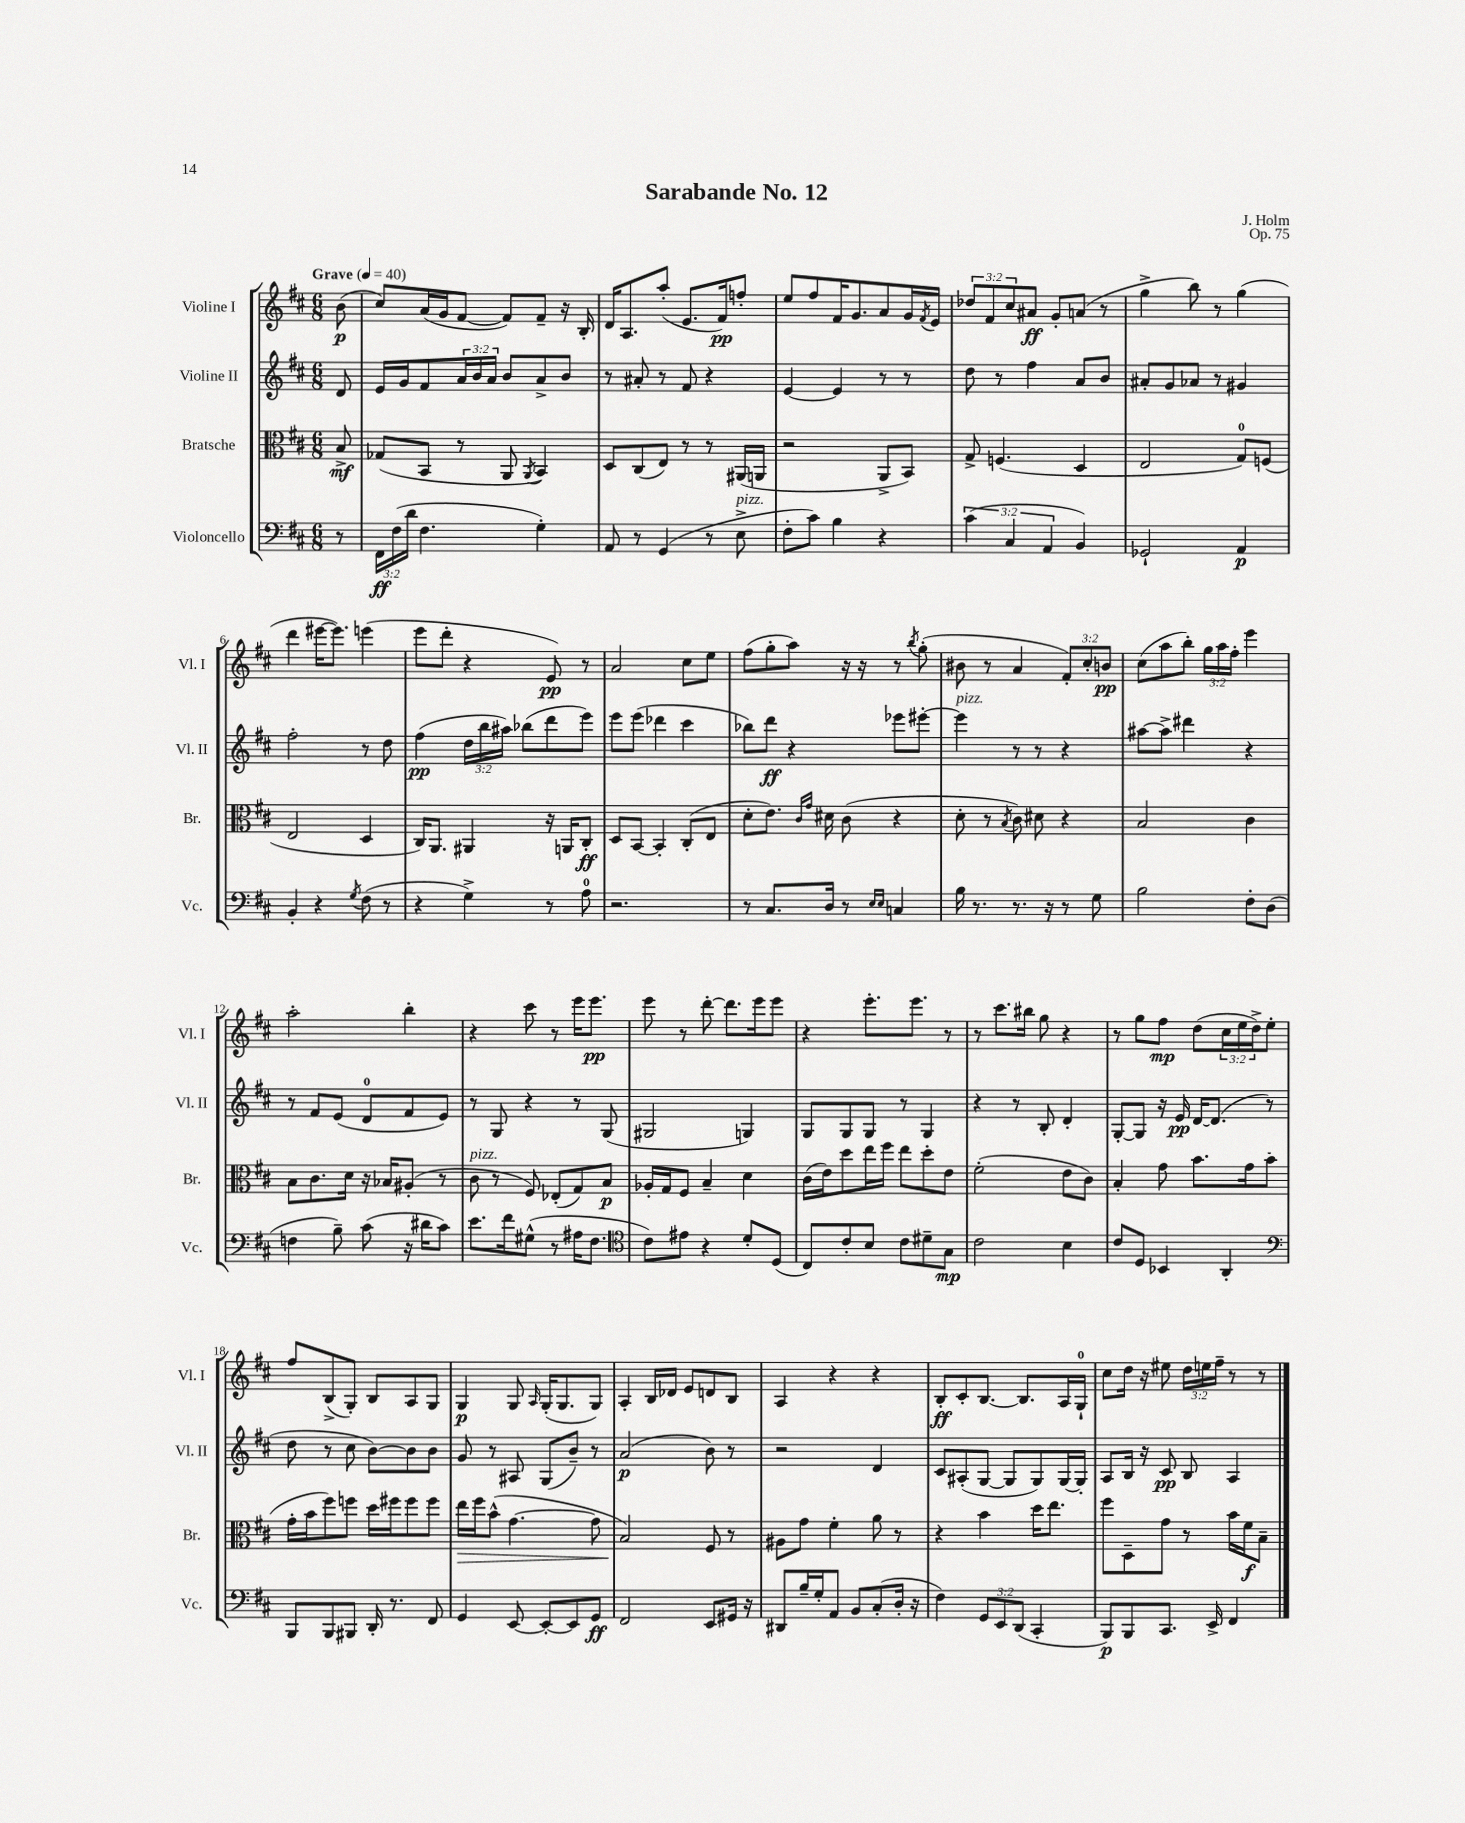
\header { title = "Sarabande No. 12" composer = "J. Holm" opus = "Op. 75" }
<<
\new StaffGroup <<
\new Staff = "s0" \with { instrumentName = "Violine I" shortInstrumentName = "Vl. I" } {
    \clef treble \key d \major \numericTimeSignature \time 6/8 \override Staff.TupletNumber.text = #tuplet-number::calc-fraction-text \partial 8 \tempo "Grave" 4 = 40
    b'8\p( |
    cis''8) a'16( g'16 fis'8~ fis'8) fis'8-- r16 b16-. |
    d'16 a8. a''8-.( e'8. fis'16\pp) f''8-. |
    e''8 fis''8 fis'16 g'8. a'8 g'16 \acciaccatura { fis'8 } e'16 |
    \tuplet 3/2 { des''8 fis'8 cis''8 } ais'8\ff g'8-. a'8( r8 |
    g''4-> b''8) r8 g''4( |
    d'''4 eis'''16~ eis'''8.) e'''4( |
    e'''8 d'''8-. r4 e'8\pp) r8 |
    a'2 cis''8 e''8 |
    fis''8( g''8-. a''8) r16 r16 r8 \acciaccatura { b''8 } g''8-.( |
    bis'8 r8 a'4 \tuplet 3/2 { fis'8-.) cis''8-. b'8\pp } |
    cis''8( a''8 b''8-.) \tuplet 3/2 { g''16 a''16 fis''16-. } e'''4 |
    a''2-. b''4-. |
    r4 cis'''8 r8 e'''16 e'''8.\pp |
    e'''8 r8 d'''8~-. d'''8. e'''16 e'''8 |
    r4 e'''8.-. e'''8. r8 |
    r8 cis'''8. bis''16 g''8 r4 |
    r8 g''8 fis''8\mp d''8( \tuplet 3/2 { cis''16 e''16 d''16->) } e''8-. |
    fis''8 b8->( g8-.) b8 a8 g8 |
    g4\p g8 \grace { a16 } g16-.( g8. g8) |
    a4-. b16 des'16 e'8 d'8 b8 |
    a4 r4 r4 |
    b8-.\ff cis'8-. b8.~ b8. a16 g16-0-! |
    cis''8 d''16 r16 eis''8 \tuplet 3/2 { d''16 e''16 fis''16-- } r8 r8 \bar "|." |
}
\new Staff = "s1" \with { instrumentName = "Violine II" shortInstrumentName = "Vl. II" } {
    \clef treble \key d \major \numericTimeSignature \time 6/8 \override Staff.TupletNumber.text = #tuplet-number::calc-fraction-text \partial 8
    d'8 |
    e'16 g'16 fis'8 \tuplet 3/2 { a'16 b'16 a'16 } b'8 a'8-> b'8 |
    r8 ais'8-. r8 fis'8 r4 |
    e'4~ e'4 r8 r8 |
    d''8 r8 fis''4 a'8 b'8 |
    ais'8-. g'8 aes'8 r8 gis'4 |
    fis''2-. r8 d''8 |
    fis''4\pp( \tuplet 3/2 { d''16 b''16 ais''16) } bes''8( d'''8 e'''8) |
    e'''8 e'''8( des'''4 cis'''4 |
    bes''8) d'''8\ff r4 ees'''8 eis'''8~-. |
    eis'''4^\markup { \italic "pizz." } r8 r8 r4 |
    ais''8~ ais''8-> dis'''4 r4 |
    r8 fis'8 e'8( d'8-0 fis'8 e'8) |
    r8 g8 r4 r8 g8( |
    gis2 g4) |
    g8 g8 g8 r8 g4 |
    r4 r8 b8-. d'4-. |
    g8~-. g8 r16 e'16\pp d'16~ d'8.( r8 |
    d''8 r8 cis''8 b'8~) b'8 b'8 |
    g'8 r8 ais8 g8( b'8--) r8 |
    a'2\p( b'8) r8 |
    r2 d'4 |
    cis'8 ais8-.( g8~ g8 g8) g16~ g16-. |
    a8 b16 r16 cis'8\pp b8 a4 \bar "|." |
}
\new Staff = "s2" \with { instrumentName = "Bratsche" shortInstrumentName = "Br." } {
    \clef alto \key d \major \numericTimeSignature \time 6/8 \partial 8
    b8->\mf |
    ges8( b,8 r8 a,8 \acciaccatura { a,8 } b,4) |
    d8 cis8( e8) r8 r8 ais,16( a,16 |
    r2 a,8-> b,8) |
    g8-> f4.( d4 |
    e2 g8-0) f8( |
    e2 d4 |
    cis16) a,8. ais,4 r16 a,16 cis8-.\ff |
    d8 b,8~ b,4-. cis8-.( e8 |
    d'8-. e'8.) \grace { cis'16 g'16 } dis'16 cis'8( r4 |
    d'8-. r8 \acciaccatura { b8 } cis'8) dis'8 r4 |
    b2 cis'4 |
    b8 cis'8. d'16 r16 bes16 ais8-.( r8 |
    cis'8^\markup { \italic "pizz." } r8 fis8) ees8-.( g8) b8\p |
    aes16-. g16 fis8 b4-- d'4 |
    cis'16( e'16) d''8 e''16 fis''16 e''8 d''8-. e'8 |
    fis'2-.( e'8 cis'8) |
    b4-. g'8 b'8. g'16 b'8( |
    g'16-. b'16 fis''8) f''8 d''16 fis''16 fis''8 fis''8 |
    e''16\> fis''16 b'8-^( g'4.~ g'8 |
    b2\!) fis8 r8 |
    ais8 g'8 fis'4-. a'8 r8 |
    r4 b'4 d''16 e''8. |
    fis''8 d8-- g'8 r8 b'16 fis'16\f b8-- \bar "|." |
}
\new Staff = "s3" \with { instrumentName = "Violoncello" shortInstrumentName = "Vc." } {
    \clef bass \key d \major \numericTimeSignature \time 6/8 \override Staff.TupletNumber.text = #tuplet-number::calc-fraction-text \partial 8
    r8 |
    \tuplet 3/2 { fis,16\ff fis16( d'16 } fis4. g4-.) |
    a,8 r8 g,4( r8 e8->^\markup { \italic "pizz." } |
    fis8-. cis'8) b4 r4 |
    \tuplet 3/2 { cis'4( cis4 a,4 } b,4) |
    ges,2-! a,4\p |
    b,4-. r4 \acciaccatura { g8 } fis8( r8 |
    r4 g4->) r8 a8-0 |
    r2. |
    r8 cis8. d16 r8 \grace { e16 e16 } c4 |
    b16 r8. r8. r16 r8 g8 |
    b2 fis8-. d8( |
    f4 b8--) cis'8( r16 dis'16 cis'8) |
    e'8. fis'16 gis8-^( r8 ais16 fis8. |
    \clef tenor cis'8) eis'8 r4 d'8-. d8( |
    cis8) cis'8-. b8 cis'8 dis'8-- g8\mp |
    cis'2 b4 |
    cis'8 d8 bes,4 a,4-. |
    \clef bass b,,8 b,,8 bis,,8 d,16-. r8. fis,8 |
    g,4 e,8~ e,8~-. e,8 g,8\ff |
    fis,2 e,8 gis,16 r16 |
    dis,8 b16-- g16-. a,8 b,8 cis8-.( d16-. r16 |
    fis4) \tuplet 3/2 { g,8 e,8 d,8( } cis,4-. |
    b,,8\p) b,,8 cis,8. e,16-> fis,4 \bar "|." |
}
>>
>>
